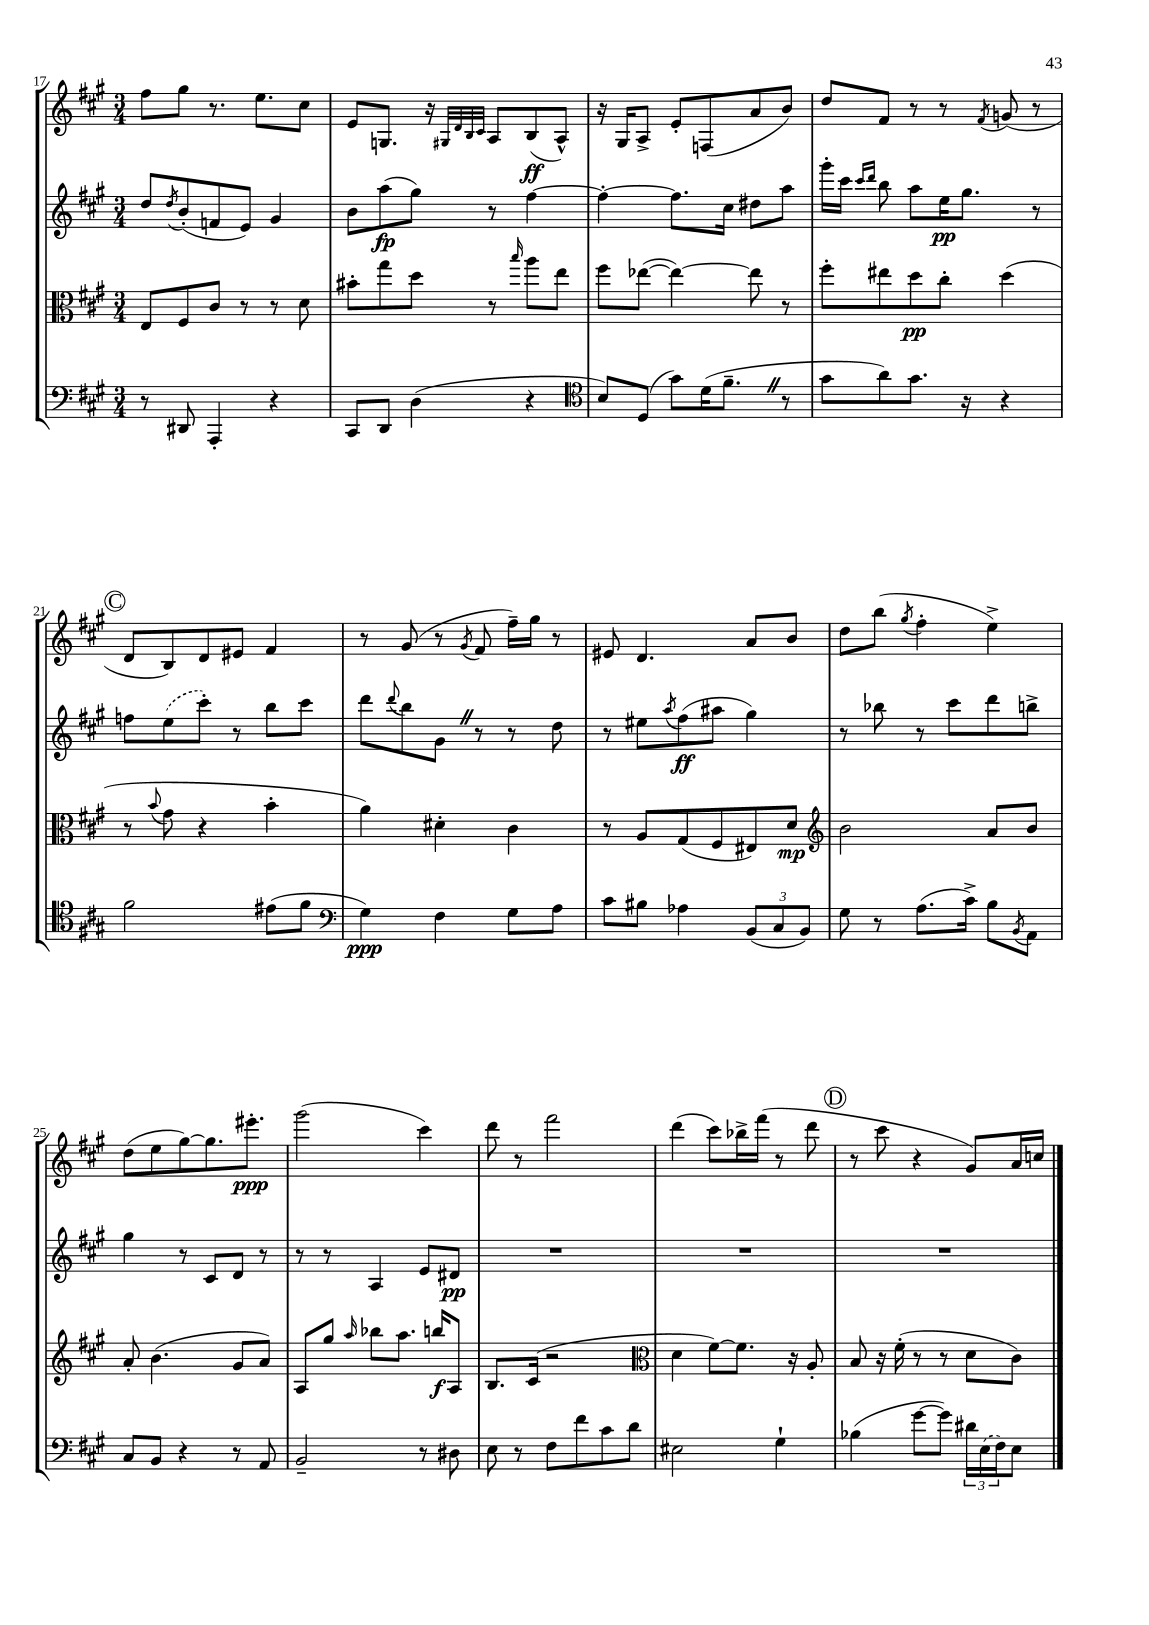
<<
\new StaffGroup <<
\new Staff = "s0" {
    \clef treble \key a \major \numericTimeSignature \time 3/4
    fis''8 gis''8 r8. e''8. cis''8 |
    e'8 g8. r16 \grace { gis32 d'32 b32 cis'32 } a8 b8\ff( a8-^) |
    r16 gis16 a8-> e'8-. f8( a'8 b'8) |
    d''8 fis'8 r8 r8 \acciaccatura { fis'8 } g'8( r8 |
    \mark \markup { \circle "C" } d'8 b8) d'8 eis'8 fis'4 |
    r8 gis'8( r8 \acciaccatura { gis'8 } fis'8 fis''16--) gis''16 r8 |
    eis'8 d'4. a'8 b'8 |
    d''8 b''8( \acciaccatura { gis''8 } fis''4-. e''4->) |
    d''8( e''8 gis''8~) gis''8. eis'''8.-.\ppp |
    gis'''2( cis'''4) |
    d'''8 r8 fis'''2 |
    d'''4( cis'''8) bes''16-> fis'''16( r8 d'''8 |
    \mark \markup { \circle "D" } r8 cis'''8 r4 gis'8) a'16 c''16 \bar "|." |
}
\new Staff = "s1" {
    \clef treble \key a \major \numericTimeSignature \time 3/4
    d''8 \acciaccatura { d''8 } b'8-.( f'8 e'8) gis'4 |
    b'8 a''8\fp( gis''8) r8 fis''4~ |
    fis''4~-. fis''8. cis''16 dis''8 a''8 |
    gis'''16-. cis'''16 \grace { cis'''16 d'''16 } b''8 a''8 e''16\pp gis''8. r8 |
    \mark \markup { \circle "C" } f''8 \once \slurDashed e''8( cis'''8-.) r8 b''8 cis'''8 |
    d'''8 \appoggiatura { d'''8 } b''8 gis'8 \once \override BreathingSign.text = \markup { \musicglyph "scripts.caesura.straight" } \breathe r8 r8 d''8 |
    r8 eis''8 \acciaccatura { a''8 } fis''8\ff( ais''8 gis''4) |
    r8 bes''8 r8 cis'''8 d'''8 b''8-> |
    gis''4 r8 cis'8 d'8 r8 |
    r8 r8 a4 e'8 dis'8\pp |
    R2. |
    R2. |
    \mark \markup { \circle "D" } R2. \bar "|." |
}
\new Staff = "s2" {
    \clef alto \key a \major \numericTimeSignature \time 3/4
    e8 fis8 cis'8 r8 r8 d'8 |
    bis'8-. gis''8 d''8 r8 \grace { b''16 } a''8 e''8 |
    fis''8 ees''8~( ees''4~) ees''8 r8 |
    fis''8-. eis''8 d''8\pp cis''8-. d''4( |
    \mark \markup { \circle "C" } r8 \appoggiatura { b'8 } gis'8 r4 b'4-. |
    a'4) dis'4-. cis'4 |
    r8 a8 gis8( fis8 eis8) d'8\mp |
    \clef treble b'2 a'8 b'8 |
    a'8-. b'4.( gis'8 a'8) |
    a8 gis''8 \grace { a''16 } bes''8 a''8. b''16\f a8 |
    b8. cis'16( r2 |
    \clef alto d'4 fis'8~) fis'8. r16 a8-. |
    \mark \markup { \circle "D" } b8 r16 fis'16-.( r8 r8 d'8 cis'8) \bar "|." |
}
\new Staff = "s3" {
    \clef bass \key a \major \numericTimeSignature \time 3/4
    r8 dis,8 a,,4-. r4 |
    cis,8 d,8 d4( r4 |
    \clef tenor b8) d8( gis'8) d'16( fis'8.-- \once \override BreathingSign.text = \markup { \musicglyph "scripts.caesura.straight" } \breathe r8 |
    gis'8 a'8) gis'8. r16 r4 |
    \mark \markup { \circle "C" } fis'2 eis'8( fis'8 |
    \clef bass gis4\ppp) fis4 gis8 a8 |
    cis'8 bis8 aes4 \tuplet 3/2 { b,8( cis8 b,8) } |
    gis8 r8 a8.( cis'16->) b8 \acciaccatura { b,8 } a,8 |
    cis8 b,8 r4 r8 a,8 |
    b,2-- r8 dis8 |
    e8 r8 fis8 fis'8 cis'8 d'8 |
    eis2 gis4-! |
    \mark \markup { \circle "D" } bes4( gis'8~ gis'8) \tuplet 3/2 { dis'16 \once \slurDashed e16( fis16) } e8 \bar "|." |
}
>>
>>
\layout { \context { \Score currentBarNumber = #17 } }
